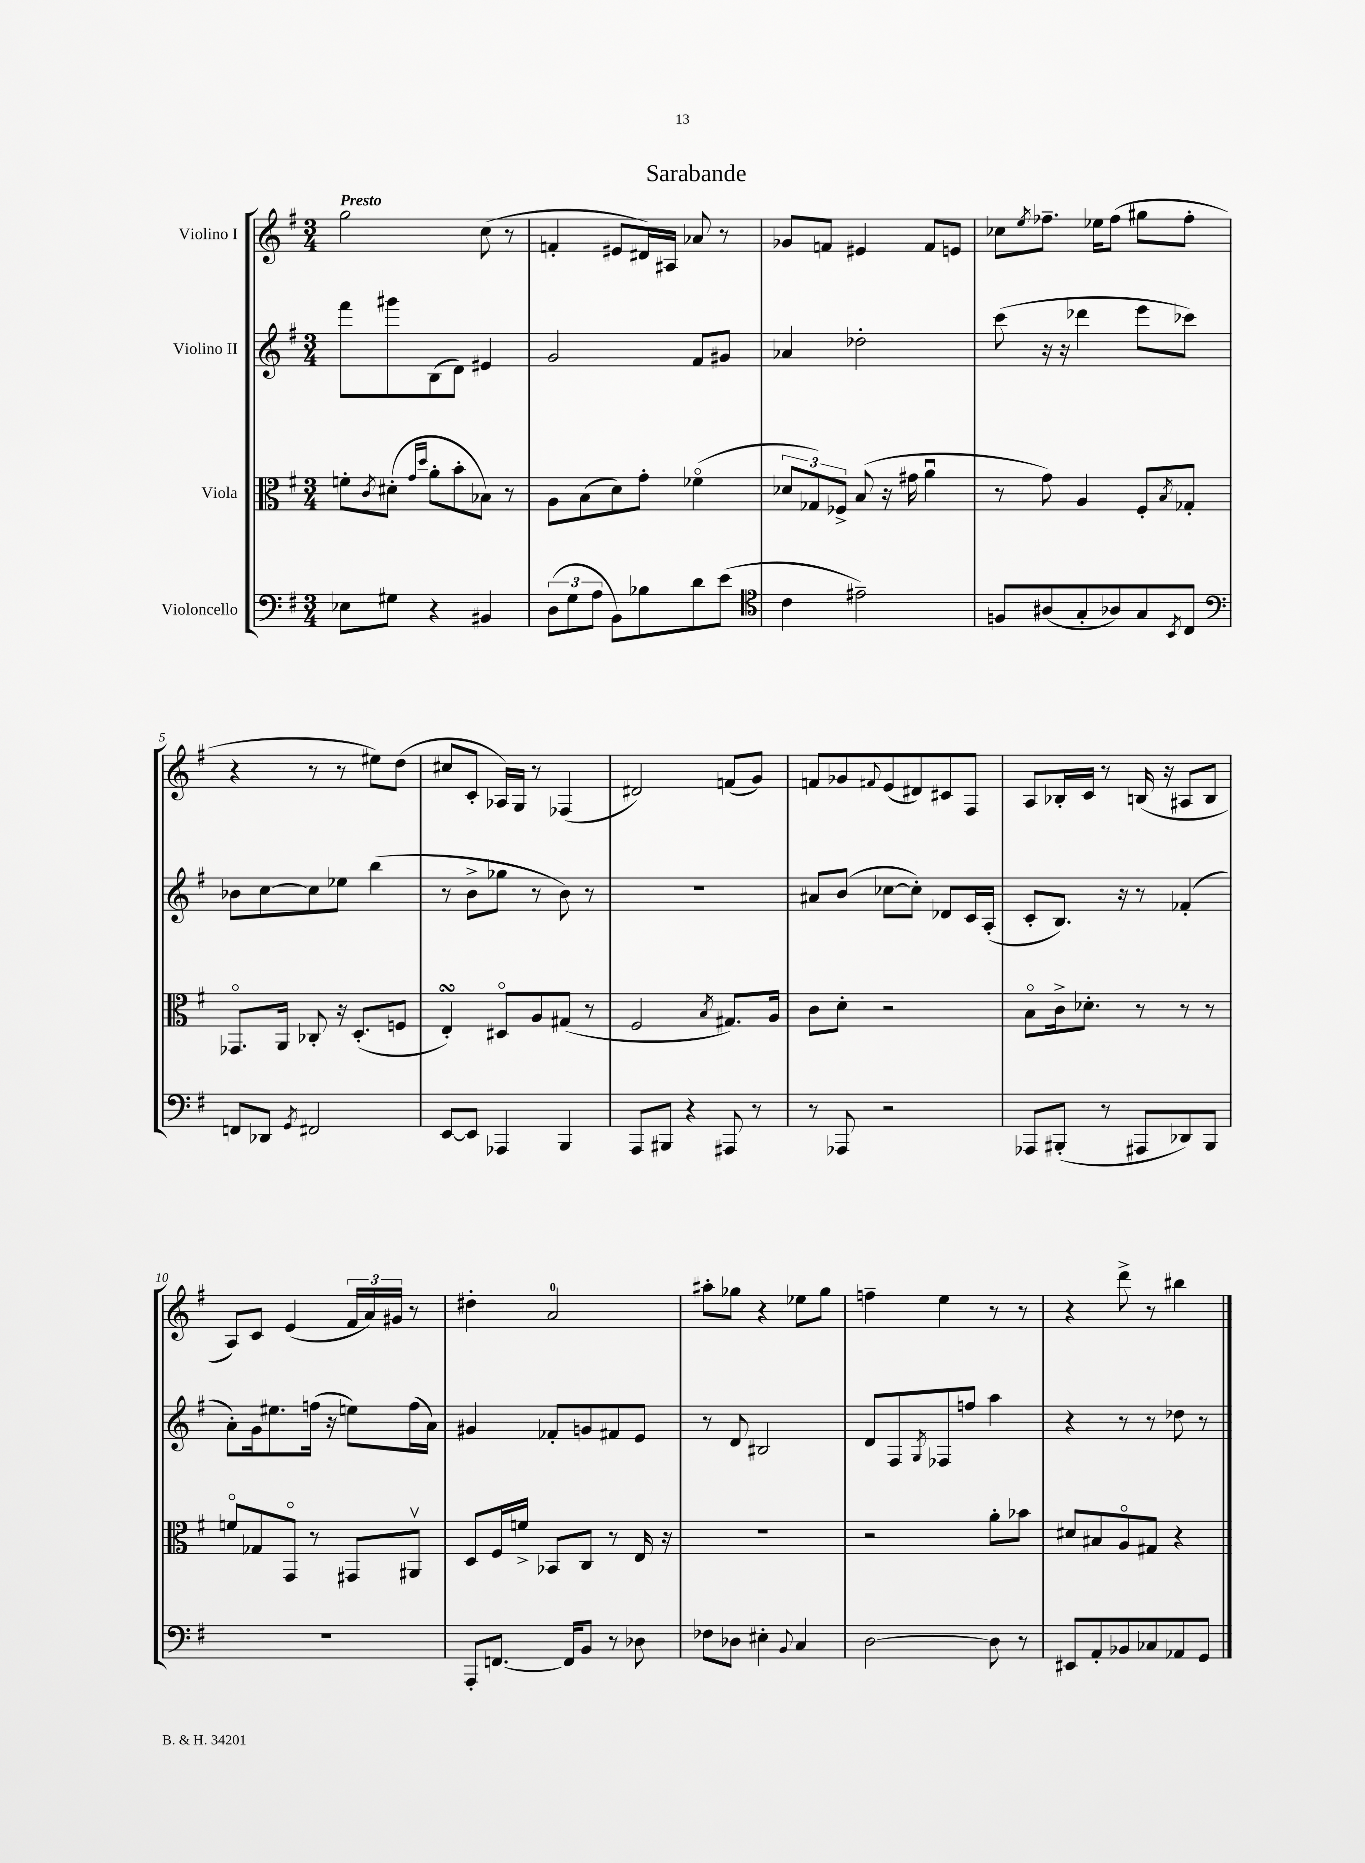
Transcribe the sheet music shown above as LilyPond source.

\header { title = "Sarabande" }
<<
\new StaffGroup <<
\new Staff = "s0" \with { instrumentName = "Violino I" } {
    \clef treble \key g \major \numericTimeSignature \time 3/4 \tempo "Presto"
    g''2 c''8( r8 |
    f'4-. eis'8 dis'16) ais16 aes'8 r8 |
    ges'8 f'8 eis'4 f'8 e'8 |
    ces''8 \acciaccatura { e''8 } fes''8.-- ees''16 fes''8( gis''8 fes''8-. |
    r4 r8 r8 eis''8) d''8( |
    cis''8 c'8-. aes16) g16 r8 fes4( |
    dis'2) f'8( g'8) |
    f'8 ges'8 \appoggiatura { fis'8 } e'8( dis'8) cis'8 fis8 |
    a8 bes16-. c'16 r8 b16( r16 ais8 b8 |
    a8) c'8 e'4( \tuplet 3/2 { fis'16 a'16) gis'16 } r8 |
    dis''4-. a'2-0 |
    ais''8-. ges''8 r4 ees''8 ges''8 |
    f''4-- e''4 r8 r8 |
    r4 d'''8-> r8 bis''4 \bar "|." |
}
\new Staff = "s1" \with { instrumentName = "Violino II" } {
    \clef treble \key g \major \numericTimeSignature \time 3/4
    fis'''8 gis'''8 b8( d'8) eis'4 |
    g'2 fis'8 gis'8 |
    aes'4 des''2-. |
    c'''8( r16 r16 des'''4 e'''8 ces'''8) |
    bes'8 c''8~ c''8 ees''8 b''4( |
    r8 b'8-> ges''8 r8 b'8) r8 |
    R2. |
    ais'8 b'8( ces''8~ ces''8-.) des'8 c'16 a16-.( |
    c'8-. b8.) r16 r8 fes'4-.( |
    a'8-.) g'16 eis''8. f''16( r16 e''8) f''16( a'16) |
    gis'4 fes'8-. g'8 fis'8 e'8 |
    r8 d'8 bis2 |
    d'8 fis8 \acciaccatura { g8 } fes8 f''8 a''4 |
    r4 r8 r8 des''8 r8 \bar "|." |
}
\new Staff = "s2" \with { instrumentName = "Viola" } {
    \clef alto \key g \major \numericTimeSignature \time 3/4
    f'8-. \acciaccatura { c'8 } dis'8-.( \grace { g'16 d''16 } a'8-. b'8-. bes8) r8 |
    a8 b8( d'8) g'8-. fes'4\flageolet( |
    \tuplet 3/2 { des'8 ges8) fes8-> } b8( r16 gis'16 a'4\downbow |
    r8 g'8) a4 fis8-. \acciaccatura { b8 } ges8-. |
    ges,8.\flageolet a,16 ces8-. r16 d8.-.( f8 |
    e4-.\turn) dis8\flageolet a8 gis8( r8 |
    fis2 \acciaccatura { b8 } gis8.) a16 |
    c'8 d'8-. r2 |
    b8\flageolet c'16-> des'8.-. r8 r8 r8 |
    f'8\flageolet ges8 g,8\flageolet r8 gis,8 ais,8\upbow |
    d8 fis16 f'16-> bes,8 c8 r8 e16 r16 |
    R2. |
    r2 a'8-. bes'8 |
    dis'8 bis8 a8\flageolet gis8 r4 \bar "|." |
}
\new Staff = "s3" \with { instrumentName = "Violoncello" } {
    \clef bass \key g \major \numericTimeSignature \time 3/4
    ees8 gis8 r4 bis,4 |
    \tuplet 3/2 { d8( g8 a8 } b,8) bes8 d'8 e'8( |
    \clef tenor c'4 eis'2--) |
    f8 ais8( g8-. aes8) g8 \acciaccatura { b,8 } c8 |
    \clef bass f,8 des,8 \acciaccatura { g,8 } fis,2 |
    e,8~ e,8 aes,,4 b,,4 |
    a,,8 bis,,8 r4 ais,,8 r8 |
    r8 aes,,8 r2 |
    aes,,8 bis,,8-.( r8 ais,,8 des,8) bis,,8 |
    R2. |
    a,,8-. f,8.~ f,16 b,8 r8 des8 |
    fes8 des8 eis4-. \appoggiatura { b,8 } c4 |
    d2~ d8 r8 |
    eis,8 a,8-. bes,8 ces8 aes,8 g,8 \bar "|." |
}
>>
>>
